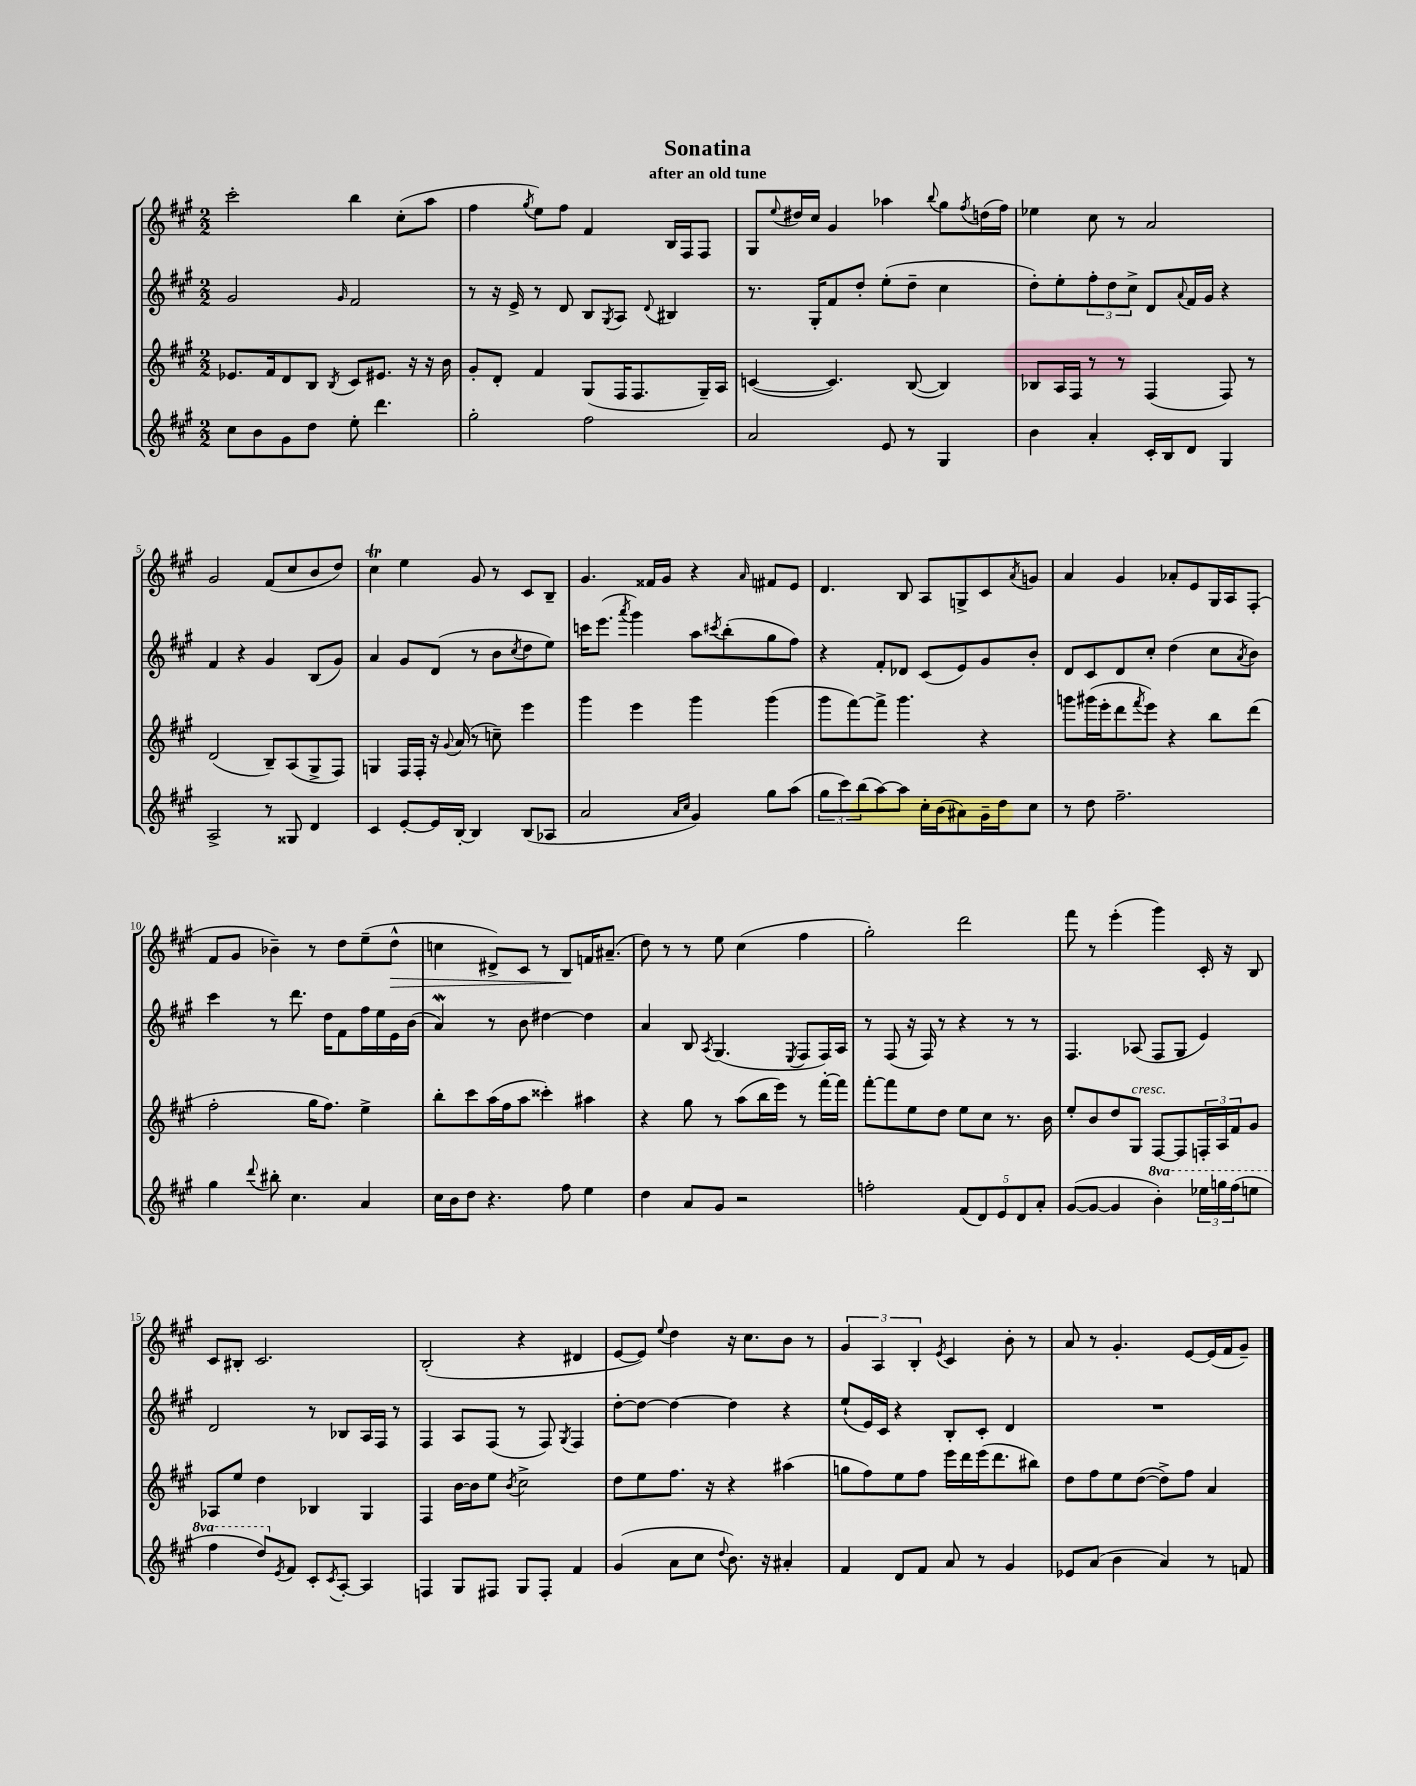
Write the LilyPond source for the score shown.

\header { title = "Sonatina" subtitle = "after an old tune" }
<<
\new StaffGroup <<
\new Staff = "s0" {
    \clef treble \key a \major \numericTimeSignature \time 2/2
    cis'''2-. b''4 cis''8-.( a''8 |
    fis''4 \acciaccatura { gis''8 } e''8) fis''8 fis'4 b16 fis16 fis8 |
    gis8 \appoggiatura { e''8 } dis''16 cis''16 gis'4 aes''4 \appoggiatura { b''8 } gis''8 \acciaccatura { fis''8 } d''16( fis''16) |
    ees''4 cis''8 r8 a'2 |
    gis'2 fis'8( cis''8 b'8 d''8) |
    cis''4\trill e''4 gis'8 r8 cis'8 b8-- |
    gis'4. fisis'16 gis'16 r4 \grace { a'16 } fis'8 e'8 |
    d'4. b8 a8 g8-> cis'8 \acciaccatura { a'8 } g'8 |
    a'4 gis'4 aes'8-. e'8 gis16 a16 fis8-.( |
    fis'8 gis'8 bes'4--) r8 d''8 e''8--( d''8-^\> |
    c''4 dis'8->) cis'8 r8 b8\! f'16 ais'8.--( |
    d''8) r8 r8 e''8 cis''4( fis''4 |
    gis''2-.) d'''2 |
    fis'''8 r8 e'''4-.( gis'''4) cis'16-. r16 b8 |
    cis'8 bis8-. cis'2. |
    b2-.( r4 dis'4 |
    e'8~ e'8) \appoggiatura { e''8 } d''4 r16 cis''8. b'8 r8 |
    \tuplet 3/2 { gis'4 a4 b4-. } \acciaccatura { e'8 } cis'4 b'8-. r8 |
    a'8 r8 gis'4.-. e'8~ e'16( fis'16 gis'8--) \bar "|." |
}
\new Staff = "s1" {
    \clef treble \key a \major \numericTimeSignature \time 2/2
    gis'2 \grace { gis'16 } fis'2 |
    r8 r16 e'16-> r8 d'8 b8 \acciaccatura { gis8 } a8 \appoggiatura { d'8 } bis4 |
    r8. gis16-. fis'8 d''8-. e''8-.( d''8-- cis''4 |
    d''8-.) e''8-. \tuplet 3/2 { fis''8-. d''8 cis''8-> } d'8 \appoggiatura { a'8 } fis'16 gis'16 r4 |
    fis'4 r4 gis'4 b8( gis'8) |
    a'4 gis'8 d'8( r8 b'8 \acciaccatura { cis''8 } d''8 e''8) |
    c'''16 e'''8.( \acciaccatura { a'''8 } gis'''4) a''8 \acciaccatura { cis'''8 } b''8-.( gis''8 fis''8) |
    r4 fis'8-. des'8 cis'8( e'8) gis'8 b'8-. |
    d'8 cis'8 d'8 cis''8-. d''4( cis''8 \acciaccatura { a'8 } b'8) |
    cis'''4 r8 d'''8. d''16 fis'8 fis''16 e''16 e'16 b'16( |
    a'4\mordent) r8 b'8 dis''4~ dis''4 |
    a'4 b8 \acciaccatura { a8 } gis4.( \acciaccatura { e8 } fis8 fis16) a16 |
    r8 fis8( r16 fis16) r8 r4 r8 r8 |
    fis4. aes8( fis8 gis8 e'4) |
    d'2 r8 bes8 a16 fis16 r8 |
    fis4 a8 fis8( r8 fis8) \acciaccatura { gis8 } fis4 |
    d''8~-. d''8~ d''4~ d''4 r4 |
    e''8-!( e'16) cis'16 r4 b8-. cis'8-. d'4 |
    R1 \bar "|." |
}
\new Staff = "s2" {
    \clef treble \key a \major \numericTimeSignature \time 2/2
    ees'8. fis'16 d'8 b8 \acciaccatura { b8 } cis'8 eis'8. r16 r16 b'16 |
    gis'8-. d'8-. fis'4 gis8( fis16 fis8. gis16--) a16 |
    c'4~( c'4.) b8~( b4) |
    bes8 a16 fis16 r8 r8 fis4( fis8) r8 |
    d'2( b8--) a8( gis8-> fis8) |
    g4 fis16 fis16-. r16 \appoggiatura { gis'8 } a'16( r8 c''8--) e'''4 |
    gis'''4 e'''4 gis'''4 gis'''4( |
    gis'''8 fis'''8~) fis'''8-> gis'''4. r4 |
    g'''8 gis'''16( e'''16-. d'''8 \acciaccatura { fis'''8 } e'''8) r4 b''8 d'''8( |
    fis''2-. gis''16 fis''8.) e''4-> |
    b''8-. cis'''8 a''16( fis''16 a''8 cisis'''4-.) ais''4 |
    r4 gis''8 r8 a''8( b''16 e'''16) r8 fis'''16~-. fis'''16 |
    fis'''8~-. fis'''8 e''8 d''8 e''8 cis''8 r8. b'16 |
    e''8-. b'8 d''8 gis8^\markup { \italic "cresc." } fis8~ fis8 \tuplet 3/2 { f16-. a16 fis'16 } gis'8 |
    aes8 e''8 d''4 bes4 gis4 |
    fis4 b'16~ b'16 e''8 \acciaccatura { b'8 } cis''2-> |
    d''8 e''8 fis''8. r16 r4 ais''4( |
    g''8 fis''8) e''8 fis''8 e'''16 d'''16 e'''16( d'''8. bis''8) |
    d''8 fis''8 e''8 d''8~( d''8->) fis''8 a'4 \bar "|." |
}
\new Staff = "s3" {
    \clef treble \key a \major \numericTimeSignature \time 2/2 \set Staff.ottavationMarkups = #ottavation-simple-ordinals
    cis''8 b'8 gis'8 d''8 e''8-. d'''4. |
    gis''2-. fis''2 |
    a'2 e'8 r8 gis4 |
    b'4 a'4-. cis'16-. b16 d'8 gis4 |
    a2-> r8 gisis8 d'4 |
    cis'4 e'8~-. e'16 b16~-. b4 b8( aes8 |
    a'2 \grace { a'16 cis''16 } gis'4) gis''8 a''8( |
    \tuplet 3/2 { gis''8 cis'''8) b''8( } a''8~) a''8 cis''16-. b'16( ais'8) gis'16-- d''16 cis''8 |
    r8 d''8 fis''2.-- |
    gis''4 \appoggiatura { d'''8 } bis''8-. cis''4. a'4 |
    cis''16 b'16 d''8 r4. fis''8 e''4 |
    d''4 a'8 gis'8 r2 |
    f''2-. \tuplet 5/4 { fis'8( d'8) e'8 d'8 a'8-. } |
    gis'8~( gis'8~ gis'4 \ottava #1 b''4-.) \tuplet 3/2 { ees'''16 g'''16 fis'''16( } e'''8 |
    fis'''4 d'''8) \ottava #0 \acciaccatura { e'8 } fis'8 cis'8-. \acciaccatura { cis'8 } a8~-. a4 |
    f4 gis8 fis8 gis8 fis8-. fis'4 |
    gis'4( a'8 cis''8 \appoggiatura { d''8 } b'8.) r16 ais'4-. |
    fis'4 d'8 fis'8 a'8 r8 gis'4 |
    ees'8 a'8( b'4 a'4) r8 f'8 \bar "|." |
}
>>
>>
